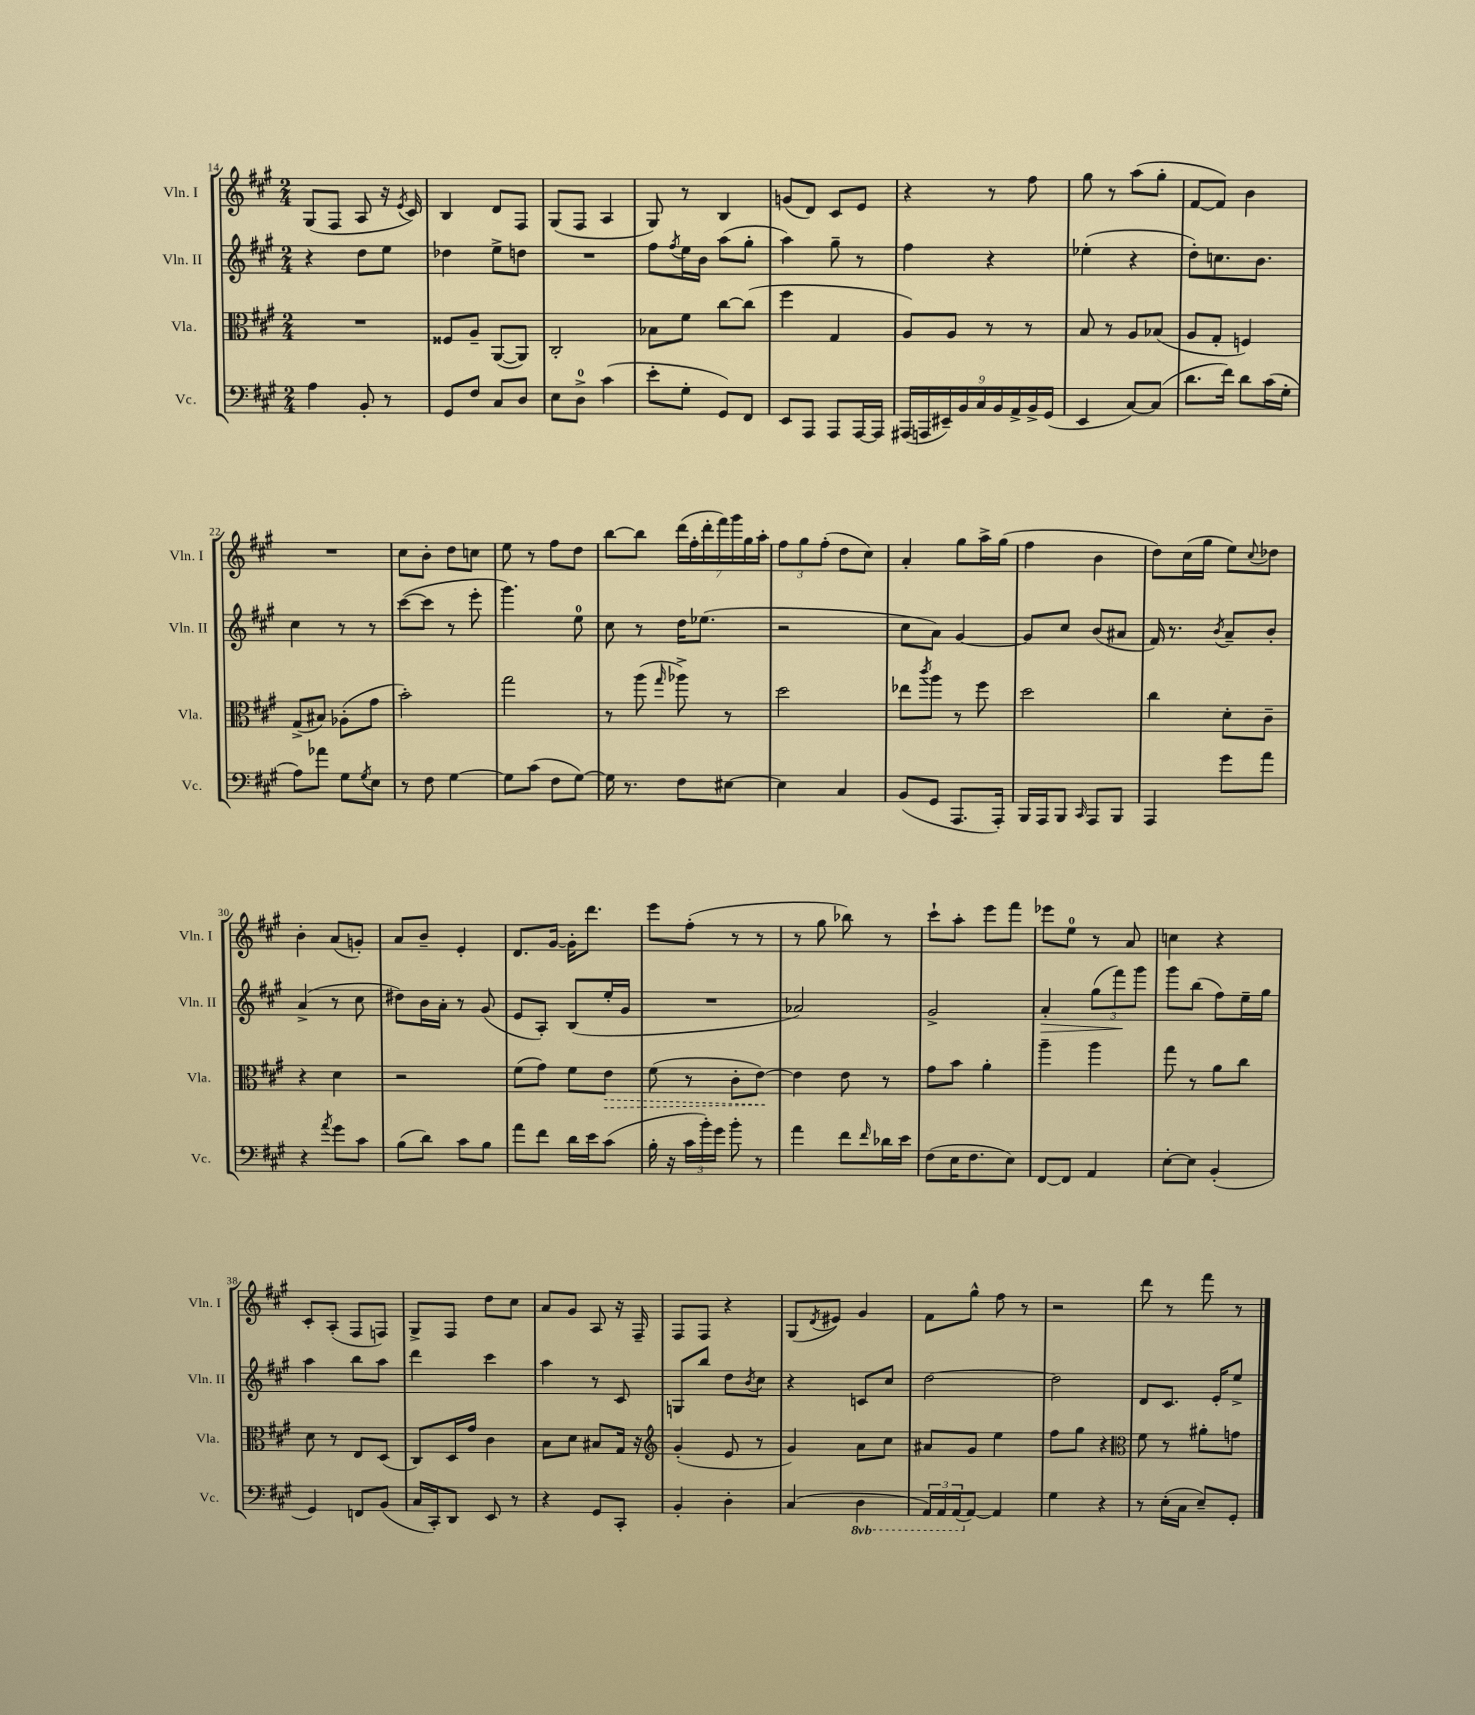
<<
\new StaffGroup <<
\new Staff = "s0" \with { instrumentName = "Vln. I" shortInstrumentName = "Vln. I" } {
    \clef treble \key a \major \numericTimeSignature \time 2/4
    gis8( fis8 a8 r16 \acciaccatura { e'8 } cis'16) |
    b4 d'8 fis8 |
    gis8( fis8 a4 |
    gis8) r8 b4 |
    g'8( d'8) cis'8 e'8 |
    r4 r8 fis''8 |
    gis''8 r8 a''8( gis''8-. |
    fis'8~ fis'8) b'4 |
    R2 |
    cis''8 b'8-. d''8 c''8 |
    e''8 r8 fis''8 d''8 |
    b''8~ b''8 \tuplet 7/4 { d'''16( fis''16-. d'''16-. fis'''16) gis'''16 gis''16 a''16-. } |
    \tuplet 3/2 { fis''8 gis''8 fis''8-.( } d''8 cis''8) |
    a'4-. gis''8 a''16-> gis''16( |
    fis''4 b'4 |
    d''8) cis''16( gis''16 e''8) \appoggiatura { cis''8 } des''8 |
    b'4-. a'8( g'8-.) |
    a'8 b'8-- e'4-. |
    d'8. gis'16~ gis'16-. d'''8. |
    e'''8 fis''8-.( r8 r8 |
    r8 gis''8 bes''8) r8 |
    cis'''8-! a''8-. e'''8 fis'''8 |
    ees'''8 e''8-0 r8 a'8 |
    c''4 r4 |
    cis'8-. a8-.( fis8 f8) |
    gis8-> fis8 d''8 cis''8 |
    a'8 gis'8 a8 r16 fis16-- |
    fis8 fis8 r4 |
    gis8( \acciaccatura { d'8 } eis'8) gis'4 |
    fis'8 gis''8-^ fis''8 r8 |
    r2 |
    d'''8 r8 fis'''8 r8 \bar "|." |
}
\new Staff = "s1" \with { instrumentName = "Vln. II" shortInstrumentName = "Vln. II" } {
    \clef treble \key a \major \numericTimeSignature \time 2/4
    r4 d''8 e''8 |
    des''4 e''8-> d''8 |
    R2 |
    fis''8 \acciaccatura { fis''8 } e''16 b'16 a''8( gis''8-. |
    a''4) gis''8-- r8 |
    fis''4 r4 |
    ees''4-.( r4 |
    d''8-.) c''8. b'8. |
    cis''4 r8 r8 |
    cis'''8~( cis'''8 r8 e'''8-. |
    gis'''4.) e''8-0 |
    cis''8 r8 d''16 ees''8.( |
    r2 |
    cis''8 a'8) gis'4~ |
    gis'8 cis''8 b'8( ais'8 |
    fis'16) r8. \acciaccatura { b'8 } a'8-- b'8-. |
    a'4->( r8 cis''8 |
    dis''8) b'16 a'16-. r8 gis'8( |
    e'8 a8-.) b8( e''16-. gis'16 |
    R2 |
    aes'2) |
    gis'2-> |
    a'4-.\> \tuplet 3/2 { gis''8( fis'''8\!) gis'''8 } |
    gis'''8 b''8( fis''8) e''16-- gis''16 |
    a''4 b''8 a''8 |
    d'''4 cis'''4 |
    a''4 r8 cis'8 |
    g8 b''8 d''8 \acciaccatura { b'8 } cis''8 |
    r4 c'8 cis''8 |
    d''2~ |
    d''2 |
    d'8 cis'8. e'16-. e''8-> \bar "|." |
}
\new Staff = "s2" \with { instrumentName = "Vla." shortInstrumentName = "Vla." } {
    \clef alto \key a \major \numericTimeSignature \time 2/4
    R2 |
    fisis8 a8-- a,8~( a,8) |
    cis2-. |
    bes8 fis'8 cis''8~ cis''8( |
    fis''4 gis4 |
    a8) a8 r8 r8 |
    b8 r8 a8 bes8( |
    a8 gis8-. f4) |
    gis8->( bis8) aes8-.( gis'8 |
    b'2-.) |
    gis''2 |
    r8 a''8( \grace { gis''16 } aes''8->) r8 |
    d''2 |
    ees''8 \acciaccatura { cis'''8 } a''8 r8 fis''8 |
    d''2 |
    cis''4 d'8-. cis'8-- |
    r4 d'4 |
    r2 |
    fis'8( gis'8) fis'8 \once \override Hairpin.style = #'dashed-line e'8\> |
    fis'8( r8 cis'8-. e'8~\!) |
    e'4 e'8 r8 |
    gis'8 b'8 a'4-. |
    a''4-- a''4 |
    gis''8 r8 a'8 cis''8 |
    d'8 r8 e8 d8( |
    cis8) d16 gis'16 cis'4 |
    b8 d'8 bis8 gis16 r16 |
    \clef treble gis'4-.( e'8 r8 |
    gis'4) a'8 cis''8 |
    ais'8 gis'8 e''4 |
    fis''8 gis''8 r4 |
    \clef alto fis'8 r8 ais'8-. g'8 \bar "|." |
}
\new Staff = "s3" \with { instrumentName = "Vc." shortInstrumentName = "Vc." } {
    \clef bass \key a \major \numericTimeSignature \time 2/4 \set Staff.ottavationMarkups = #ottavation-simple-ordinals
    a4 b,8-. r8 |
    gis,8 fis8 cis8 d8 |
    e8 d8-0-> cis'4( |
    e'8-. gis8-. gis,8) fis,8 |
    e,8 a,,8 a,,8 a,,16~ a,,16 |
    \tuplet 9/8 { ais,,16( a,,16 eis,16--) b,16 cis16 b,16 a,16-> b,16-> gis,16( } |
    e,4 cis8~) cis8( |
    d'8. fis'16) d'8 cis'16( gis16-. |
    a8) aes'8 gis8 \acciaccatura { gis8 } e8 |
    r8 fis8 gis4~ |
    gis8 cis'8( fis8 gis8~) |
    gis16 r8. fis8 eis8~ |
    eis4 cis4 |
    b,8( gis,8 a,,8. a,,16-.) |
    b,,16 a,,16 b,,8 \grace { cis,16 } a,,8 b,,8 |
    a,,4 gis'8 a'8 |
    r4 \acciaccatura { a'8 } gis'8 cis'8 |
    b8( d'8) cis'8 b8 |
    a'8 fis'8 d'16 e'16 cis'8( |
    b16-. r16 \tuplet 3/2 { cis'16 b'16-.) gis'16 } b'8-. r8 |
    a'4 fis'8 \grace { fis'16 } des'16 e'16 |
    fis8( e16 fis8. e8) |
    fis,8~ fis,8 a,4 |
    e8~-. e8 b,4-.( |
    gis,4) f,8 b,8( |
    cis16 cis,16-.) d,8 e,8 r8 |
    r4 gis,8 cis,8-. |
    b,4-. d4-. |
    cis4( \ottava #-1 d,4 |
    \tuplet 3/2 { a,,16) a,,16 a,,16( \ottava #0 } a,8~) a,4 |
    gis4 r4 |
    r8 e16-.( cis16 e8--) gis,8-. \bar "|." |
}
>>
>>
\layout { \context { \Score currentBarNumber = #14 } }
